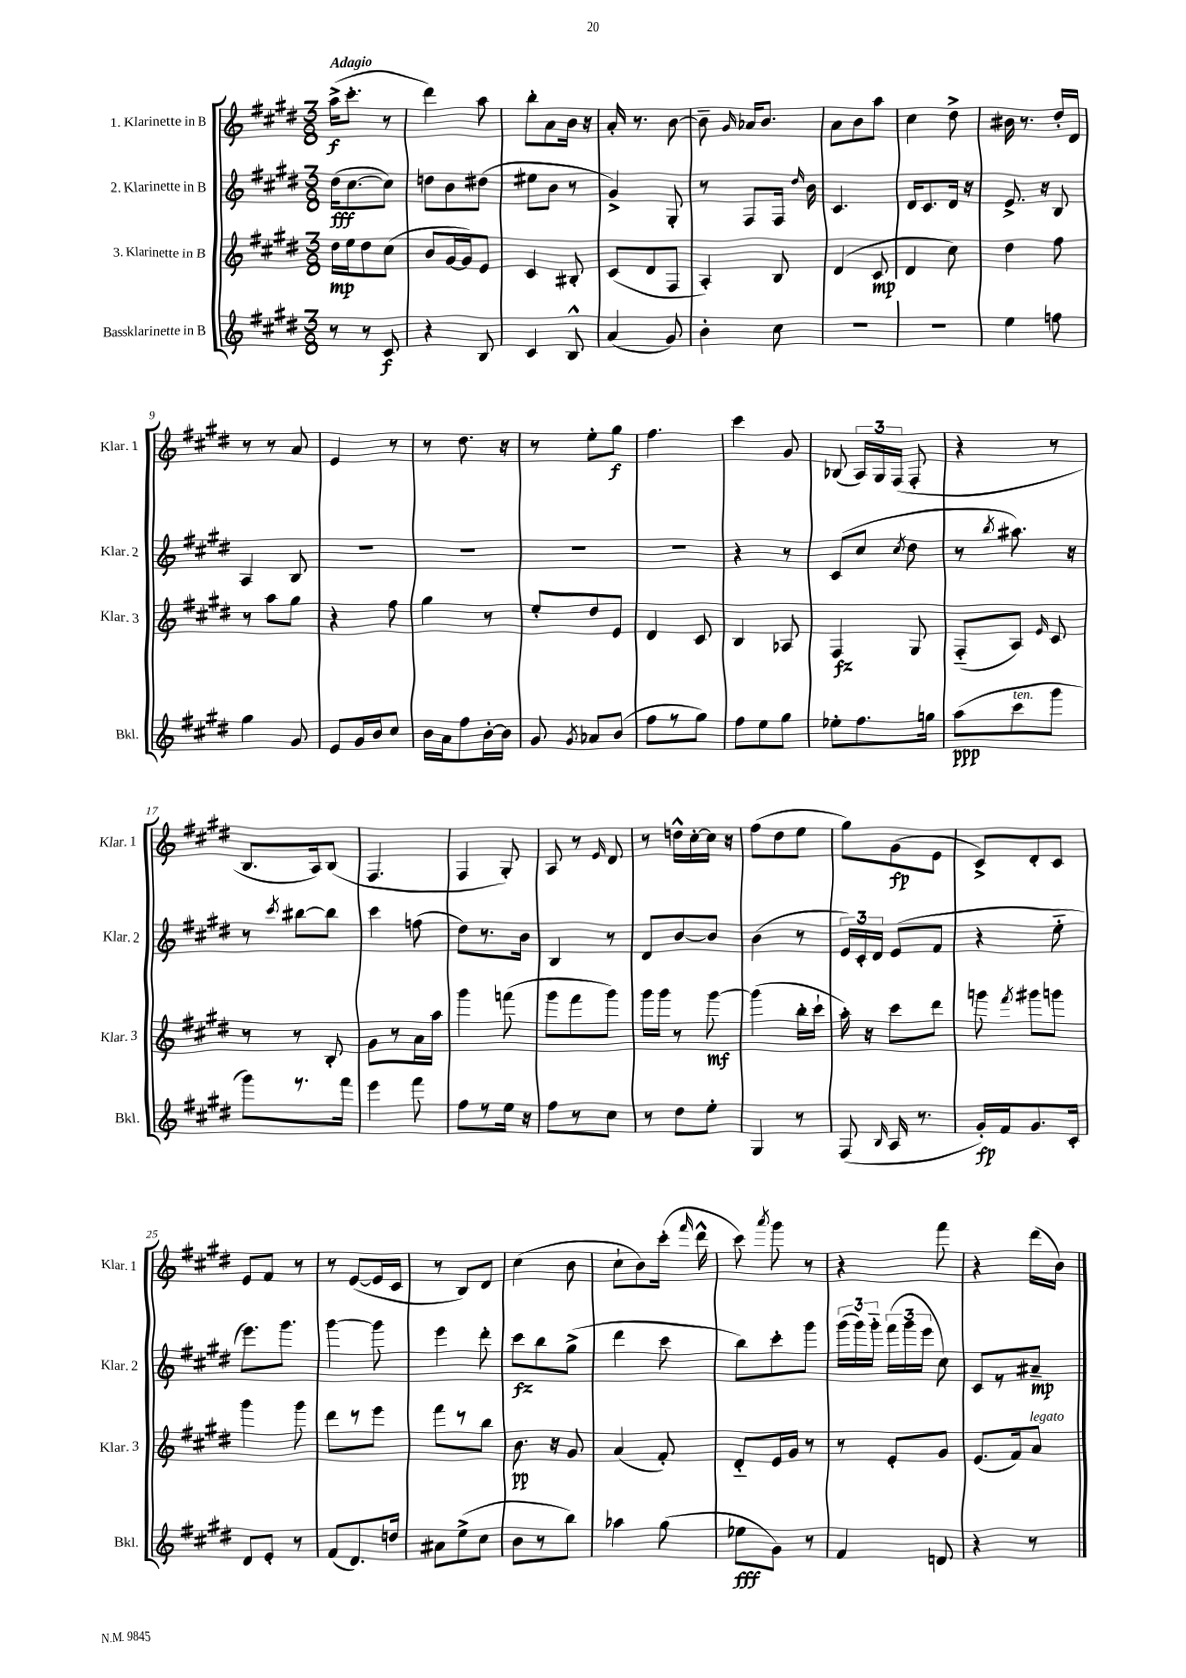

**kern	**kern	**kern	**kern
*staff4	*staff3	*staff2	*staff1
*clefG2	*clefG2	*clefG2	*clefG2
*k[f#c#g#d#]	*k[f#c#g#d#]	*k[f#c#g#d#]	*k[f#c#g#d#]
*M3/8	*M3/8	*M3/8	*M3/8
8r	16dd#	(16dd#	(16aa^
.	16ee	[8.cc#	8.ccc#'
8r	8dd#	.	.
8c#	(8cc#	8cc#])	8r
=	=	=	=
4r	8b	8dd	4ddd#)
.	[16g#	8b	.
.	16g#])	.	.
8B	8e	(8dd#	8aa
=	=	=	=
4c#	4c#	8ee#	8bb'
.	.	8b	8a
8B^^	8B#'	8r	16b
.	.	.	16r
=	=	=	=
(4a	(8c#	4g#^)	16a'
.	.	.	8.r
.	8d#	.	.
8g#)	8F#	8G#'	[8b
=	=	=	=
4b'	4A')	8r	8b~]
.	.	.	16qqg#
.	.	8F#	16a-
.	.	.	8.b
8cc#	8B	16F#	.
.	.	16qqdd#	.
.	.	16b	.
=	=	=	=
4.r	(4d#	4.c#	8a
.	.	.	8b
.	8c#	.	8aa
=	=	=	=
4.r	4d#	16d#	4cc#
.	.	8.c#	.
.	8cc#)	16d#	8dd#^
.	.	16r	.
=	=	=	=
4ee	4dd#	8.e^	16b#
.	.	.	8.r
.	.	16r	.
8ff	8ff#	8B	16dd#'
.	.	.	16d#
=	=	=	=
4gg#	8r	4A	8r
.	8aa	.	8r
8g#	8gg#	8B	8a
=	=	=	=
8e	4r	4.r	4e
16g#	.	.	.
16b	.	.	.
8cc#	8ff#	.	8r
=	=	=	=
16b	4gg#	4.r	8r
16a	.	.	.
8ff#	.	.	8.dd#
[16b'	8r	.	.
16b]	.	.	16r
=	=	=	=
8g#	8ee'	4.r	8r
8qg#	.	.	.
8a-	8dd#	.	8ee'
(8b	8e	.	8gg#
=	=	=	=
8ff#	4d#	4.r	4.ff#
8r	.	.	.
8gg#)	8c#	.	.
=	=	=	=
8ff#	4B	4r	4ccc#
8ee	.	.	.
8gg#	8A-	8r	8g#
=	=	=	=
8ee-'	4F#	(8c#	(8B-
8.ff#	.	8cc#	24A)
.	.	.	24G#
.	.	.	(24F#
.	.	8qcc#	.
.	8G#	8dd#	8F#'
16gg	.	.	.
=	=	=	=
(8aa	(8F#'~	8r	4r
.	.	8qbb	.
8ccc#	8A)	8.aa#)	.
.	16qqe	.	.
8ggg#	8c#	.	8r
.	.	16r	.
=	=	=	=
8ggg#)	8r	8r	8.B
.	.	8qccc#	.
8.r	8r	[8bb#	.
.	.	.	16A)
.	8B'	8bb#]	(8B
16fff#	.	.	.
=	=	=	=
4eee	8g#	4ccc#	4.F#
.	8r	.	.
8fff#	16a	(8ff	.
.	16aa	.	.
=	=	=	=
8ff#	4ggg#	8dd#)	4F#
8r	.	8.r	.
16ee	(8fff	.	8G#')
16r	.	16b	.
=	=	=	=
8ff#	8ggg#	4B	8A
8r	8fff#	.	8r
.	.	.	16qqe
8cc#	8ggg#)	8r	8d#
=	=	=	=
8r	16ggg#	8d#	8r
.	16ggg#	.	.
8dd#	8r	[8b	16dd^^
.	.	.	[16cc#'
8ee'	[8ggg#	8b]	16cc#]
.	.	.	16r
=	=	=	=
4G#	(4ggg#]	(4b	(8ff#
.	.	.	8dd#
8r	16bb'	8r	8ee
.	16ccc#`	.	.
=	=	=	=
(8F#	16aa')	24e)	8gg#)
.	.	24c#'	.
.	16r	.	.
.	.	24d#	.
16qqB	.	.	.
16A	8ccc#	(8e	(8g#
8.r	.	.	.
.	8ddd#	8f#	8e
=	=	=	=
16g#')	8ggg	4r	8c#^)
16f#	.	.	.
.	8qfff#	.	.
8.g#	8ggg#	.	8d#'
.	8ggg	8ee'~	8c#
16c#'	.	.	.
=	=	=	=
8d#	4ggg#	8.eee)	8e
8e'	.	.	8f#
.	.	8.ggg#	.
8r	8ggg#	.	8r
=	=	=	=
(8f#	8ddd#	[4ggg#	8r
8.d#)	8r	.	([8e
.	8eee	8ggg#]	16e]
16dd	.	.	16c#
=	=	=	=
8a#	8fff#	4eee	8r
(8ee^	8r	.	8B)
8cc#	8bb	8ddd#'	8d#
=	=	=	=
8b	8.b	8ccc#	(4cc#
8r	.	8bb	.
.	16r	.	.
8bb)	8g#	(8gg#^	8b
=	=	=	=
4aa-	(4a	4ddd#	8cc#`
.	.	.	8b)
(8gg#	8f#')	8ccc#	(16ccc#'
.	.	.	16qqfff#
.	.	.	16ddd#^^
=	=	=	=
8ee-	8d#'~	8bb)	8ccc#)
.	.	.	8qaaa
8g#)	16e	8ccc#'	8ggg#
.	16g#	.	.
8r	8r	8ggg#	8r
=	=	=	=
4f#	8r	(24ggg#	4r
.	.	24ggg#)	.
.	.	24ggg#'~	.
.	8e'	(24fff#	.
.	.	24ggg#	.
.	.	24eee	.
8d	8g#	8cc#)	8fff#
=	=	=	=
4r	(8.e	8c#	4r
.	.	8r	.
.	16f#)	.	.
8r	8a	8a#~	(16ddd#
.	.	.	16b)
==	==	==	==
*-	*-	*-	*-
